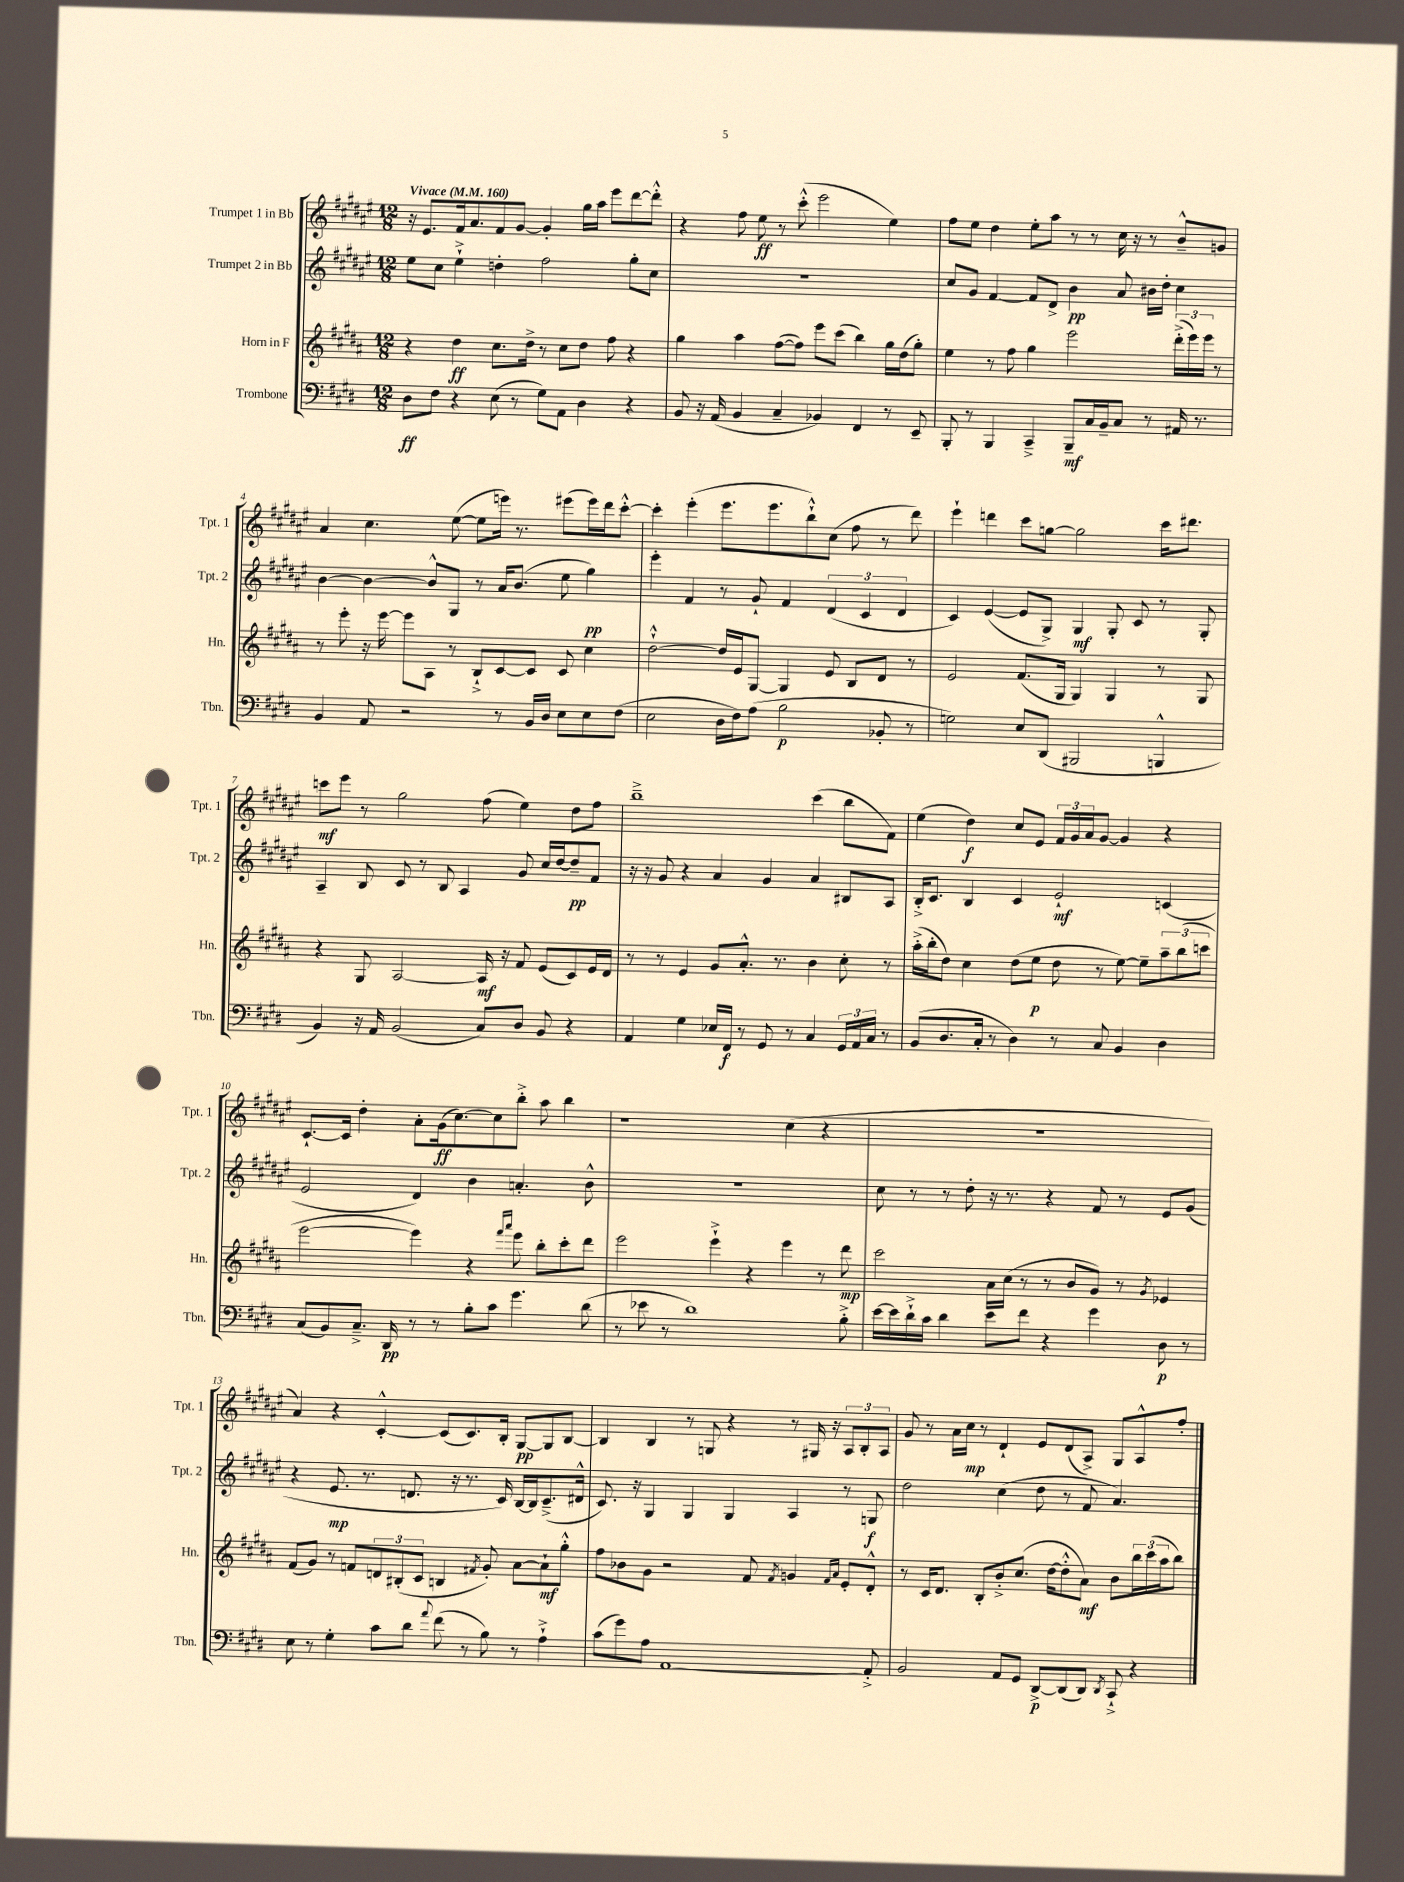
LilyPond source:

<<
\new StaffGroup <<
\new Staff = "s0" \with { instrumentName = "Trumpet 1 in Bb" shortInstrumentName = "Tpt. 1" } {
    \clef treble \key fis \major \numericTimeSignature \time 12/8 \tempo "Vivace" 4 = 160
    r16 eis'8. fis'16 ais'8. fis'8 gis'8~ gis'4-. gis''16 ais''16 eis'''8 dis'''8~ dis'''8-.-^ |
    r4 fis''8 eis''8\ff r8 cis'''8-.-^( eis'''2 eis''4) |
    fis''8 eis''8 dis''4 eis''8-. ais''8 r8 r8 cis''16 r16 r8 b'8---^ g'8 |
    ais'4 cis''4. eis''8~( eis''8 e'''16) r8. eis'''8( eis'''16) dis'''16 cis'''8~-.-^ |
    cis'''4-. eis'''4-.( eis'''8. eis'''8. b''8-!-^) cis''8( fis''8 r8 dis'''8) |
    eis'''4-! d'''4 cis'''8 g''8~ g''2 cis'''16 dis'''8. |
    c'''8\mf eis'''8 r8 gis''2 fis''8( eis''4) dis''8 fis''8 |
    b''1---> cis'''4( b''8 fis'8) |
    eis''4( dis''4\f) cis''8 eis'8 \tuplet 3/2 { fis'16 gis'16 ais'16 } gis'8~ gis'4 r4 |
    cis'8.~-! cis'16 dis''4-. ais'8-. gis'16\ff( cis''8.~) cis''8 b''8-.-> ais''8 b''4 |
    r1 cis''4( r4 |
    R1. |
    ais'4) r4 cis'4~-.-^ cis'8( cis'8.) b16-. gis8~\pp gis8 b8~ |
    b4 b4 r8 g8 r4 r8 gis16 r16 \tuplet 3/2 { ais8 b8-. ais8 } |
    gis'8 r8 ais'16 cis''16\mp r8 dis'4-! eis'8 dis'8( ais8->) gis8 ais8-^ fis''8-. \bar "|." |
}
\new Staff = "s1" \with { instrumentName = "Trumpet 2 in Bb" shortInstrumentName = "Tpt. 2" } {
    \clef treble \key fis \major \numericTimeSignature \time 12/8
    eis''8 cis''8 eis''4-!-> d''4-. fis''2 gis''8-. cis''8 |
    R1. |
    cis''8 gis'8 fis'4~ fis'8 dis'8-> b'4\pp ais'8 bis'16 dis''16-. cis''4 |
    b'4~ b'4~ b'8-^ gis8 r8 ais'16 b'8.( eis''8 gis''4\pp) |
    eis'''4-. fis'4 r8 gis'8-! fis'4 \tuplet 3/2 { dis'4( cis'4 dis'4 } |
    cis'4) eis'4~( eis'8 gis8->) gis4\mf gis8-. cis'8 r8 gis8-. |
    ais4-- b8 cis'8 r8 b8 ais4 gis'8 cis''16 dis''16~ dis''8--\pp fis'8 |
    r16 r16 gis'8 r4 ais'4 gis'4 ais'4 bis8 ais8 |
    b16-.-> cis'8. b4 cis'4 eis'2-!\mf c'4( |
    eis'2 dis'4) b'4 a'4.-. b'8-^ |
    R1. |
    cis''8 r8 r8 dis''8-. r16 r8. r4 fis'8 r8 eis'8 gis'8( |
    r4 eis'8.\mp r8. d'8. r16 r8. cis'16) b16~ b16 cis'8.--->( dis'16-^ |
    cis'8.) r16 gis4 gis4 gis4 ais4 r8 g8\f |
    dis''2 cis''4( dis''8 r8 fis'8 ais'4.) \bar "|." |
}
\new Staff = "s2" \with { instrumentName = "Horn in F" shortInstrumentName = "Hn." } {
    \clef treble \key b \major \numericTimeSignature \time 12/8
    r4 dis''4\ff cis''8. dis''16-> r8 cis''8 dis''8 fis''8 r4 |
    gis''4 ais''4 fis''8~( fis''8) e'''8 cis'''8( b''4) gis''16 dis''16( gis''8-.) |
    e''4 r8 fis''8 gis''4 e'''2 \tuplet 3/2 { dis'''16-.->( e'''16) e'''16 } r8 |
    r8 e'''8-. r16 e'''16~ e'''8 ais8 r8 b8-!-> cis'8~ cis'8 cis'8 cis''4 |
    dis''2~-!-^ dis''16 e'16 gis8~ gis4 e'8 b8 dis'8 r8 |
    e'2 fis'8.( gis16 gis4) gis4 r8 gis8 |
    r4 gis8 ais2~ ais16\mf r16 fis'8 e'8( cis'8) e'16 dis'16 |
    r8 r8 e'4 gis'8 ais'8.-.-^ r8. b'4 cis''8-. r8 |
    ais''16-.->( b''16-. dis''8) cis''4 dis''8( e''8\p dis''8 r8 e''8~) e''8-- \tuplet 3/2 { ais''8-- b''8( c'''8 } |
    e'''2~ e'''4) r4 \grace { fis'''16 ais'''16 } e'''8 b''8-. cis'''8-. dis'''8 |
    e'''2 e'''4-!-> r4 e'''4 r8 dis'''8\mp |
    cis'''2 ais'16 cis''16( r8 r8 b'8 gis'8) r8 \acciaccatura { gis'8 } ees'4 |
    fis'8( gis'8) r8 f'8 \tuplet 3/2 { d'8 bis8-.( cis'8 } b4 \acciaccatura { fis'8 } gis'8-.) ais'8~ ais'8-!\mf gis''8-.-^ |
    fis''8 bes'8 gis'8 r2 fis'8 \acciaccatura { fis'8 } g'4 \grace { fis'16 ais'16 } e'8-. dis'8-.-^ |
    r8 cis'16 dis'8. b8-. b'8-.-> cis''8.( dis''16~ dis''8-.-^ ais'8\mf) b'8 \tuplet 3/2 { b''16 cis'''16( ais''16 } b''8) \bar "|." |
}
\new Staff = "s3" \with { instrumentName = "Trombone" shortInstrumentName = "Tbn." } {
    \clef bass \key e \major \numericTimeSignature \time 12/8
    dis8\ff fis8 r4 e8( r8 gis8) a,8 dis4 r4 |
    b,8 r16 a,16( b,4 cis4-- bes,4) fis,4 r8 e,8-- |
    b,,8-. r8 b,,4 cis,4---> b,,8--\mf cis16 b,16-- cis8 r8 ais,16 r8. |
    b,4 a,8 r2 r8 b,16 dis16 e8 e8 fis8( |
    e2 dis16 fis16) a8( b2\p bes,8-. r8 |
    g2) e8 dis,8( bis,,2 b,,4-^ |
    b,4) r16 a,16 b,2( cis8) dis8 b,8 r4 |
    a,4 gis4 ees16 fis,16\f r8 gis,8 r8 cis4 \tuplet 3/2 { gis,16 a,16 cis16 } r8 |
    b,8( dis8. cis16-. r8 dis4) r8 cis8 b,4 dis4 |
    cis8( b,8) cis8.---> dis,16\pp r8 r8 b8-. cis'8 gis'4. dis'8( |
    r8 ees'8 r8 dis'1) b8-.-> |
    e'16~ e'16 dis'16-!-> cis'16 dis'4 e'8 fis'8 r4 gis'4 dis8\p r8 |
    e8 r8 gis4-. cis'8 dis'8 \appoggiatura { a'8 } fis'8( r8 b8) r8 a4-!-> |
    cis'8( gis'8) a8 a,1~ a,8-.-> |
    b,2 a,8 gis,8 dis,8~->\p dis,8( dis,8) \acciaccatura { dis,8 } cis,8-!-> r4 \bar "|." |
}
>>
>>
